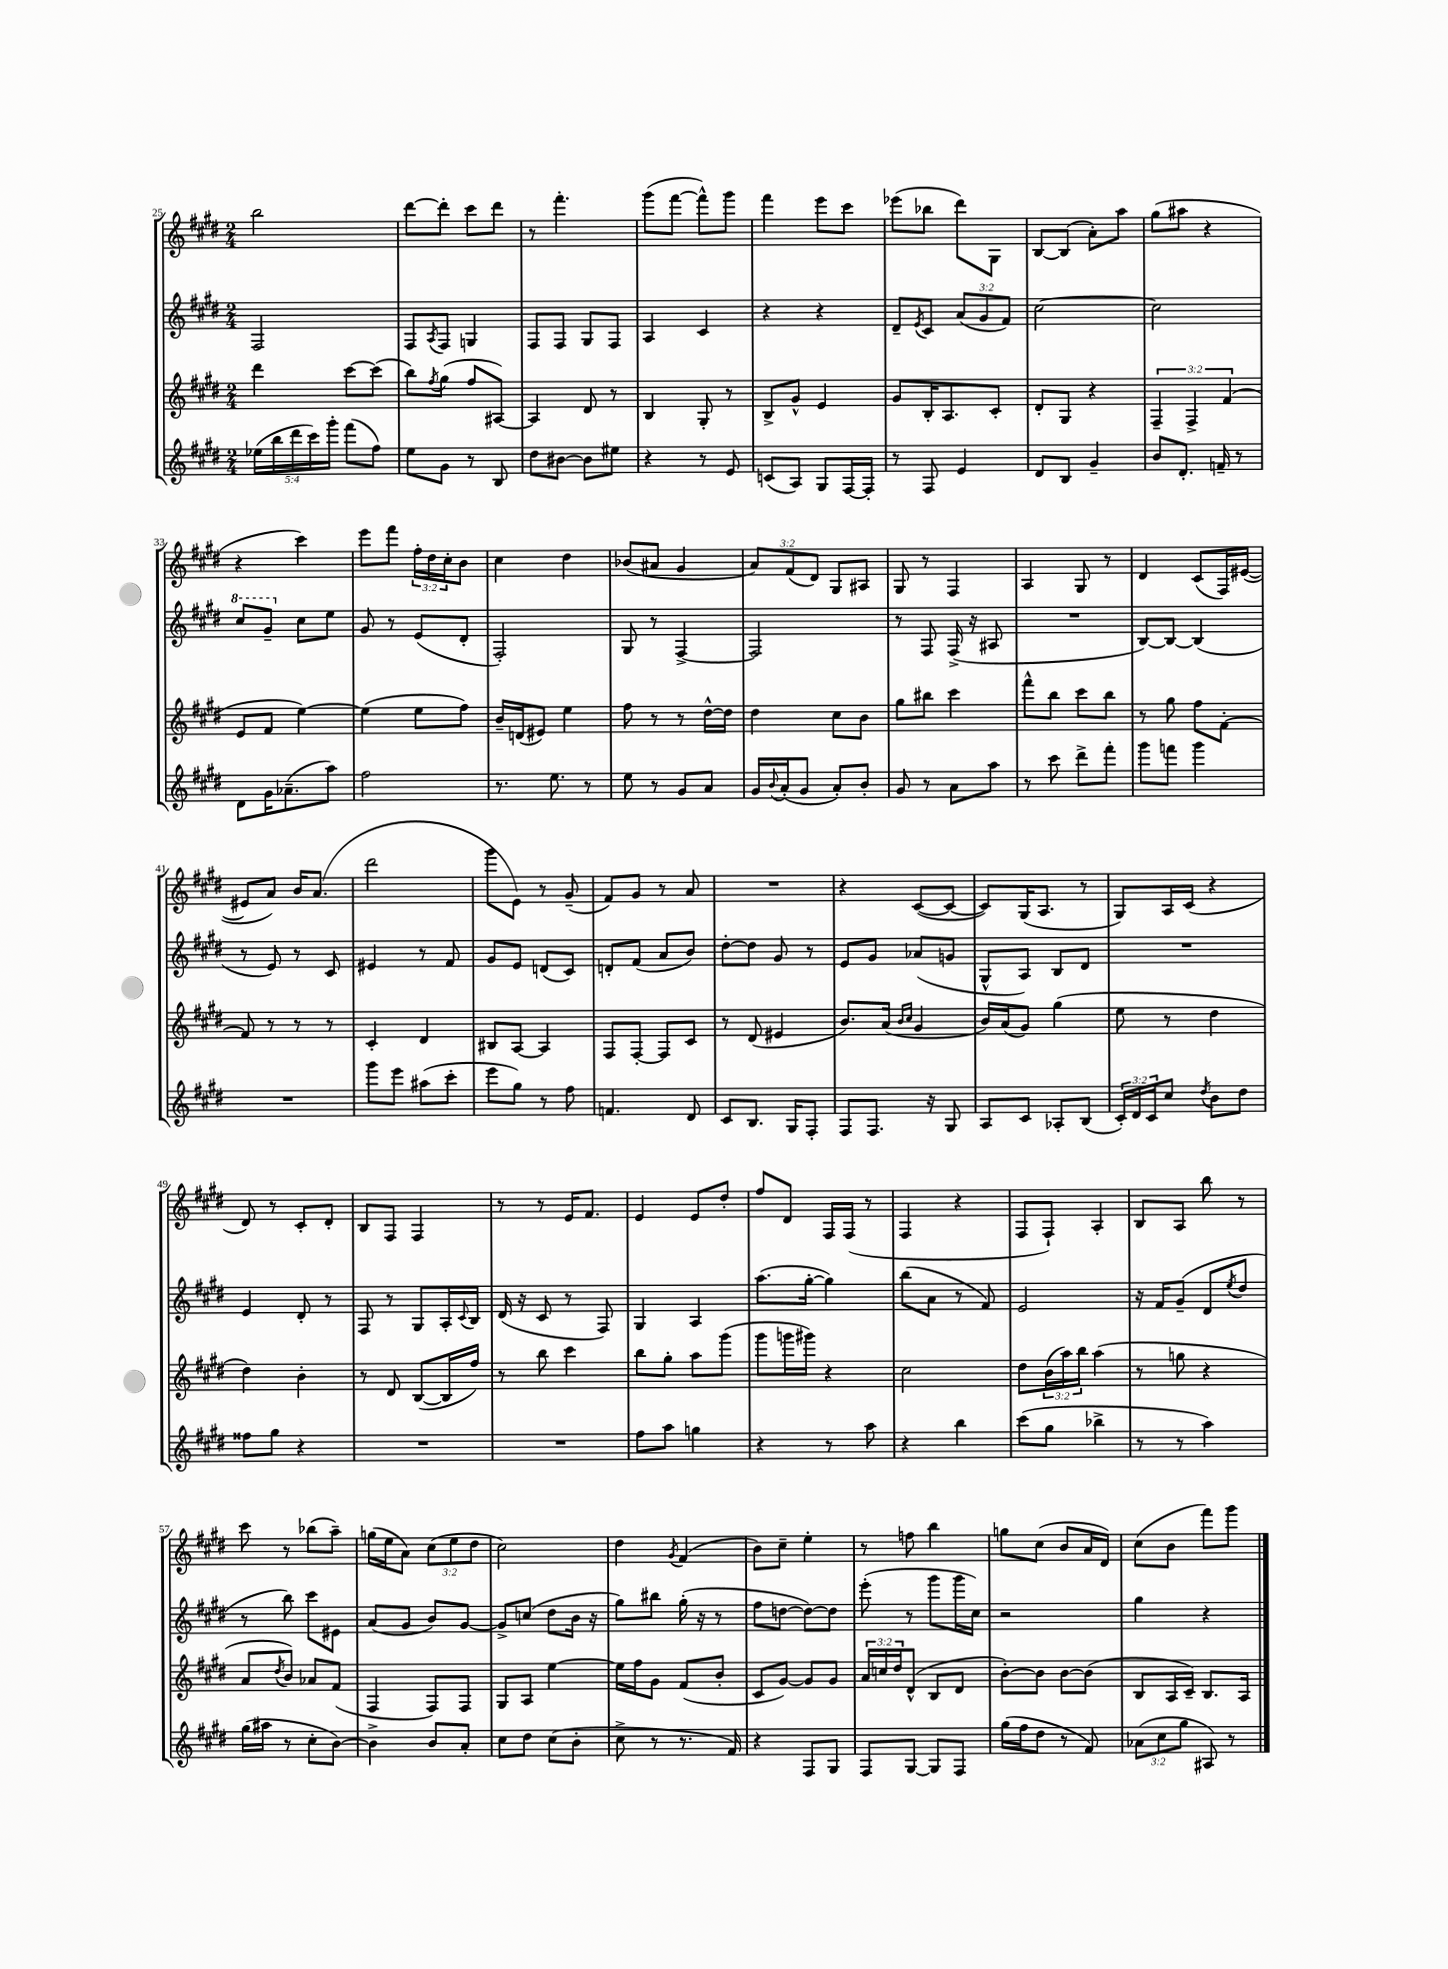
<<
\new StaffGroup <<
\new Staff = "s0" {
    \clef treble \key e \major \numericTimeSignature \time 2/4 \override Staff.TupletNumber.text = #tuplet-number::calc-fraction-text
    b''2 |
    dis'''8~ dis'''8-. cis'''8 dis'''8 |
    r8 fis'''4.-. |
    gis'''8( fis'''8~ fis'''8-^) gis'''8 |
    fis'''4 e'''8 cis'''8 |
    ees'''8( bes''8 dis'''8) gis8 |
    b8~ b8( a'8-.) a''8 |
    gis''8( ais''8 r4 |
    r4 cis'''4) |
    e'''8 fis'''8 \tuplet 3/2 { fis''16-. dis''16 cis''16-. } b'8 |
    cis''4 dis''4 |
    bes'8( ais'8 gis'4 |
    \tuplet 3/2 { a'8) fis'8( dis'8) } gis8 ais8 |
    gis8 r8 fis4 |
    a4 gis8 r8 |
    dis'4 cis'8( fis16) eis'16~( |
    eis'8 a'8) b'16 a'8.( |
    dis'''2 |
    gis'''8 e'8) r8 gis'8--( |
    fis'8) gis'8 r8 a'8 |
    R2 |
    r4 cis'8~( cis'8~ |
    cis'8) gis16( a8. r8 |
    gis8) a16 cis'16( r4 |
    dis'8) r8 cis'8-. dis'8-. |
    b8 fis8 fis4 |
    r8 r8 e'16 fis'8. |
    e'4 e'8 dis''8-. |
    fis''8 dis'8 fis16 fis16( r8 |
    fis4 r4 |
    fis8 fis8-!) a4-. |
    b8 a8 b''8 r8 |
    cis'''8 r8 bes''8( a''8--) |
    g''16( e''16 a'8) \tuplet 3/2 { cis''8( e''8 dis''8 } |
    cis''2) |
    dis''4 \acciaccatura { gis'8 } fis'4( |
    b'8) cis''8-- e''4-. |
    r8 f''8 b''4 |
    g''8 cis''8( b'8 a'16 dis'16) |
    cis''8( b'8 fis'''8) gis'''8 \bar "|." |
}
\new Staff = "s1" {
    \clef treble \key e \major \numericTimeSignature \time 2/4 \override Staff.TupletNumber.text = #tuplet-number::calc-fraction-text
    fis2 |
    fis8 \acciaccatura { a8 } fis8 g4 |
    fis8 fis8 gis8 fis8 |
    a4 cis'4 |
    r4 r4 |
    dis'8-- \acciaccatura { e'8 } cis'8 \tuplet 3/2 { a'8( gis'8 fis'8) } |
    cis''2~ |
    cis''2 |
    \ottava #1 cis'''8 gis''8-- \ottava #0 cis''8 e''8 |
    gis'8 r8 e'8( dis'8-. |
    fis2-.) |
    gis8 r8 fis4~-> |
    fis2 |
    r8 fis8 fis16->( r16 ais8 |
    R2 |
    b8~) b8~ b4( |
    r8 e'8) r8 cis'8 |
    eis'4 r8 fis'8 |
    gis'8 e'8 d'8( cis'8) |
    d'8-. fis'8( a'8 b'8) |
    dis''8~-. dis''8 gis'8 r8 |
    e'8 gis'8 aes'8( g'8 |
    gis8-^ a8) b8 dis'8 |
    R2 |
    e'4 dis'8-. r8 |
    fis8 r8 gis8 a16-. \appoggiatura { cis'8 } b16 |
    dis'16( r16 cis'8 r8 fis8) |
    gis4 a4 |
    a''8.( gis''16~-. gis''4) |
    b''8( a'8 r8 fis'8) |
    e'2 |
    r16 fis'16 gis'8--( dis'8 \acciaccatura { e''8 } dis''8 |
    r8 b''8) cis'''8 eis'8 |
    a'8( gis'8 b'8) gis'8~ |
    gis'8-> c''8( dis''8 b'16 r16 |
    gis''8) bis''8 gis''16-.( r16 r8 |
    fis''8 d''8~ d''8~) d''8 |
    e'''8-.( r8 gis'''8 gis'''16 cis''16) |
    r2 |
    gis''4 r4 \bar "|." |
}
\new Staff = "s2" {
    \clef treble \key e \major \numericTimeSignature \time 2/4 \override Staff.TupletNumber.text = #tuplet-number::calc-fraction-text
    dis'''4 cis'''8~ cis'''8( |
    b''8) \acciaccatura { fis''8 } gis''8( fis''8 ais8~) |
    ais4 dis'8 r8 |
    b4 gis8-. r8 |
    b8-> gis'8-^ e'4 |
    gis'8 b16-. a8. cis'8-. |
    dis'8-. gis8 r4 |
    \tuplet 3/2 { fis4-- fis4-> fis'4( } |
    e'8 fis'8 e''4~) |
    e''4( e''8 fis''8) |
    b'16-- d'16( eis'8) e''4 |
    fis''8 r8 r8 dis''16~-^ dis''16 |
    dis''4 cis''8 b'8 |
    gis''8 bis''8 cis'''4 |
    fis'''8-^ b''8 cis'''8 b''8 |
    r8 gis''8 fis''8 fis'8~-. |
    fis'8 r8 r8 r8 |
    cis'4-. dis'4 |
    bis8 a8~ a4 |
    fis8 fis8~-. fis8 cis'8 |
    r8 dis'8( eis'4 |
    b'8.) a'16( \grace { b'16 cis''16 } gis'4 |
    b'16) a'16( gis'8) gis''4( |
    e''8 r8 dis''4 |
    dis''4) b'4-. |
    r8 dis'8 b8~( b16 fis''16) |
    r8 b''8 cis'''4 |
    b''8 gis''8-. a''8 gis'''8( |
    gis'''8 g'''16 gis'''16) r4 |
    cis''2 |
    dis''8 \tuplet 3/2 { b'16( a''16) b''16 } a''4( |
    r8 g''8 r4 |
    a'8 \acciaccatura { dis''8 } b'8) aes'8 fis'8( |
    fis4 fis8) fis8 |
    gis8 a8 e''4~ |
    e''16 fis''16 gis'8 fis'8( b'8-. |
    cis'8 gis'8~) gis'8 gis'8 |
    \tuplet 3/2 { a'16 c''16 dis''16 } dis'8-^( b8 dis'8 |
    b'8~-.) b'8 b'8~ b'8( |
    b8 a16 cis'16--) b8. a16 \bar "|." |
}
\new Staff = "s3" {
    \clef treble \key e \major \numericTimeSignature \time 2/4 \override Staff.TupletNumber.text = #tuplet-number::calc-fraction-text
    \tuplet 5/4 { ees''16( b''16 dis'''16 cis'''16) gis'''16-. } fis'''8( fis''8) |
    e''8 gis'8 r8 b8 |
    dis''8 bis'8~ bis'8 eis''8 |
    r4 r8 e'8 |
    c'8( a8) gis8 fis16~ fis16-. |
    r8 fis8 e'4 |
    dis'8 b8 gis'4-- |
    b'8 dis'8.-. f'16-- r8 |
    dis'8 gis'16 aes'8.--( a''8) |
    fis''2 |
    r8. e''8. r8 |
    e''8 r8 gis'8 a'8 |
    gis'16 \appoggiatura { b'8 } a'16-.( gis'8 a'8-.) b'8-. |
    gis'8 r8 a'8 a''8 |
    r8 cis'''8 dis'''8-> fis'''8-. |
    gis'''8 f'''8 gis'''4 |
    R2 |
    gis'''8 e'''8 ais''8( cis'''8-. |
    e'''8 gis''8) r8 fis''8 |
    f'4. dis'8 |
    cis'8 b8. gis16 fis8-. |
    fis8 fis8. r16 gis8 |
    a8 cis'8 aes8-. b8( |
    \tuplet 3/2 { cis'16-.) dis'16 cis'16 } cis''8 \acciaccatura { dis''8 } b'8 dis''8 |
    fisis''8 gis''8 r4 |
    R2 |
    R2 |
    fis''8 a''8 g''4 |
    r4 r8 a''8 |
    r4 b''4 |
    cis'''8( gis''8 bes''4-> |
    r8 r8 a''4) |
    gis''16( ais''16 r8 cis''8-. b'8~) |
    b'4-> b'8 a'8-. |
    cis''8 dis''8 cis''8( b'8-. |
    cis''8-> r8 r8. fis'16) |
    r4 fis8 gis8 |
    fis8 gis8~ gis8 fis8 |
    gis''16( fis''16 dis''8 r8 fis'8) |
    \tuplet 3/2 { aes'8( cis''8 gis''8 } ais8) r8 \bar "|." |
}
>>
>>
\layout { \context { \Score currentBarNumber = #25 } }
